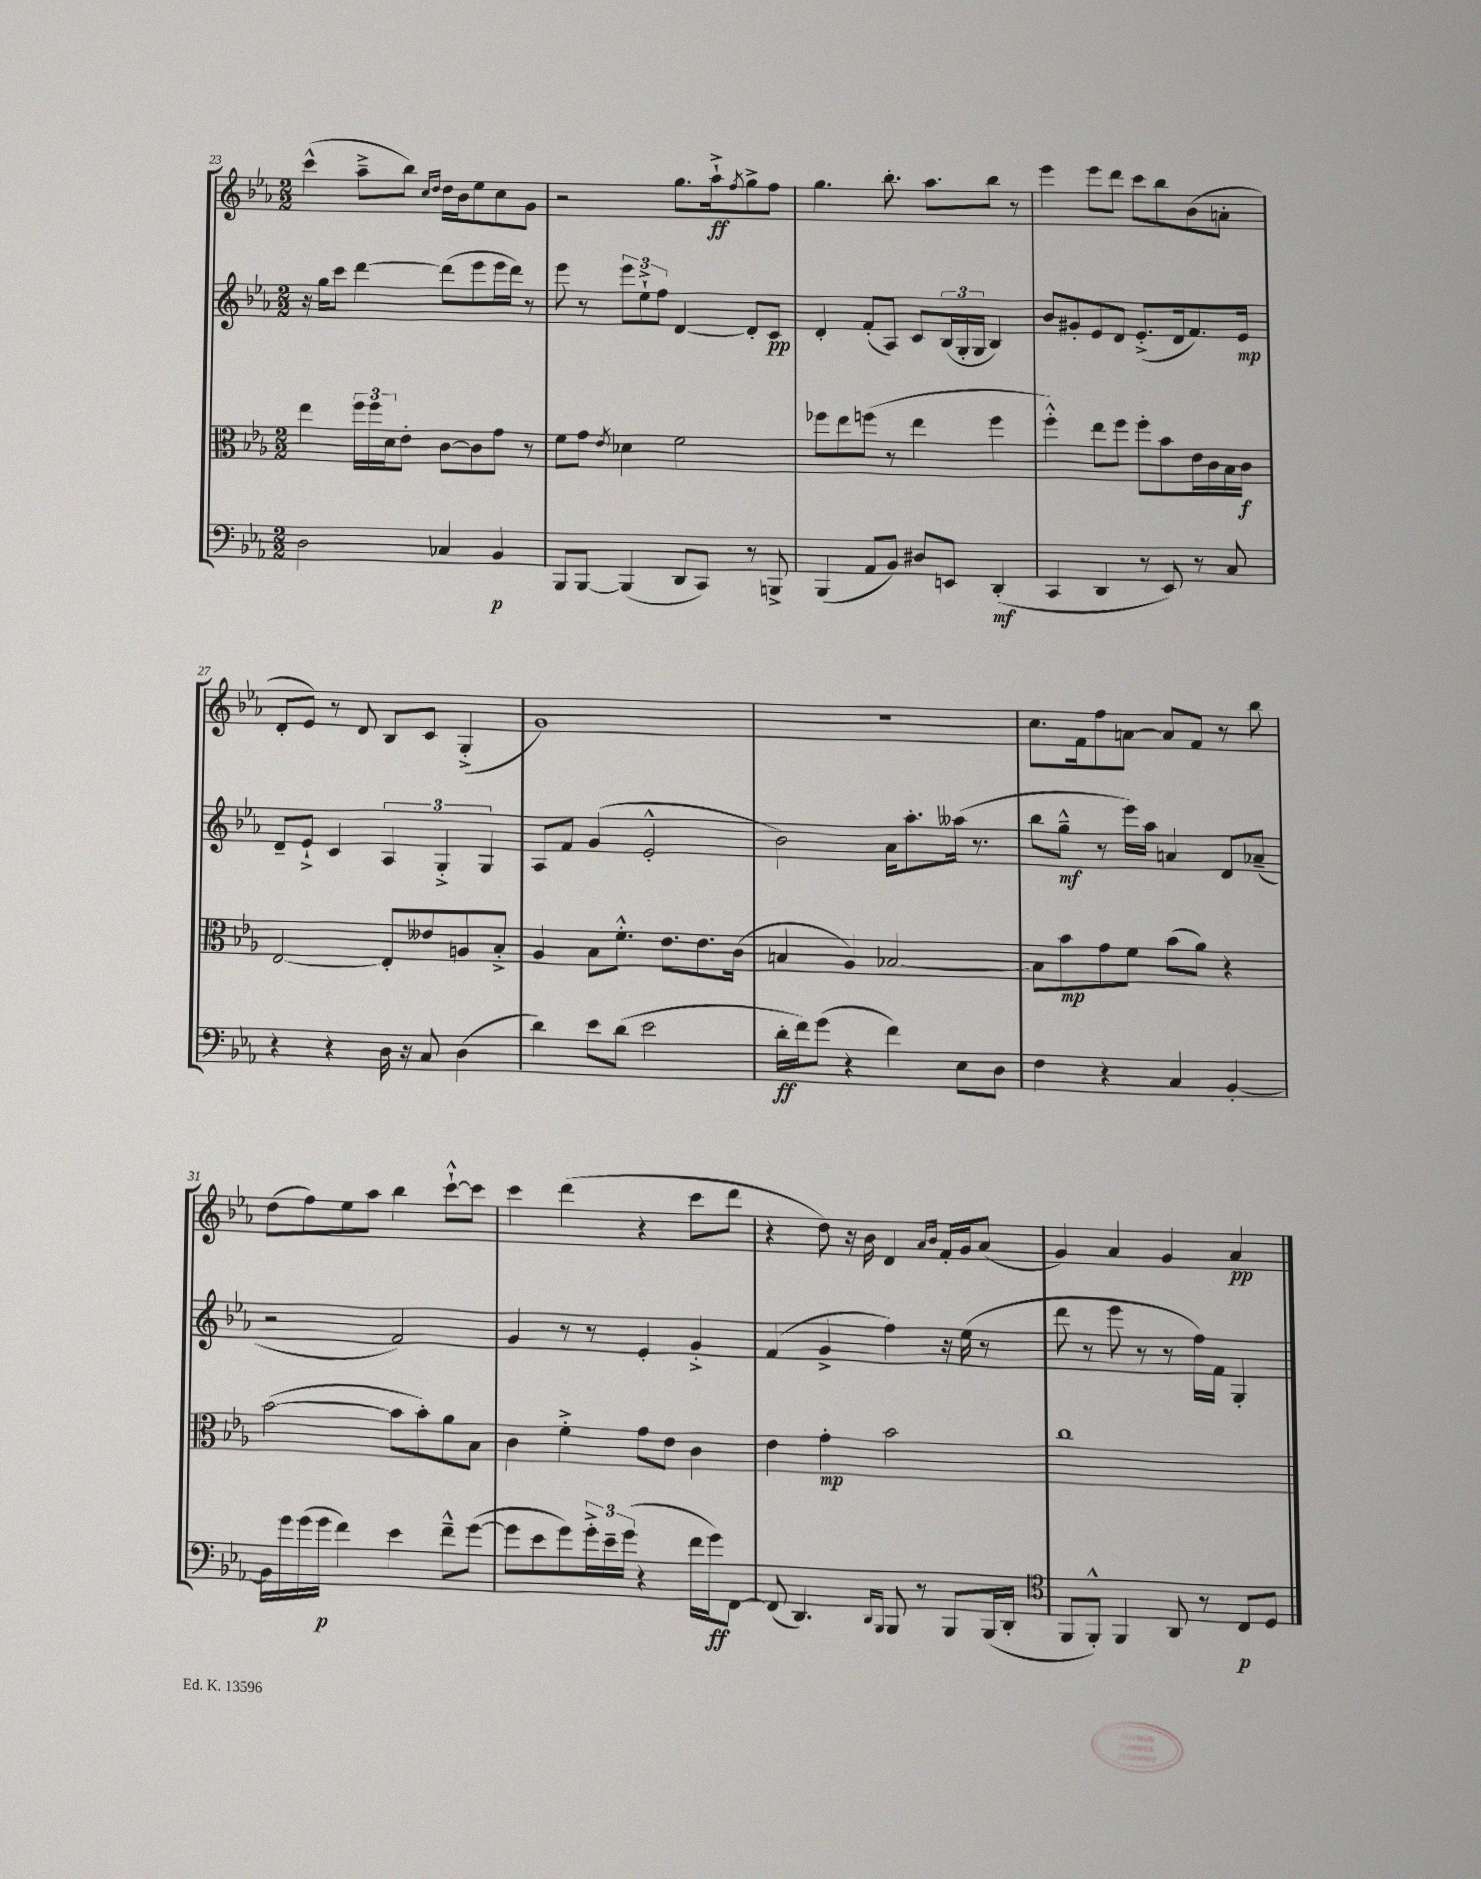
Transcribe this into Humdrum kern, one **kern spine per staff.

**kern	**kern	**kern	**kern
*staff4	*staff3	*staff2	*staff1
*clefF4	*clefC3	*clefG2	*clefG2
*k[b-e-a-]	*k[b-e-a-]	*k[b-e-a-]	*k[b-e-a-]
*M2/2	*M2/2	*M2/2	*M2/2
2D\	4ee-\	16r	(4ccc^^\
.	.	16gg\LK	.
.	.	8ccc\J	.
.	24ff\LL	[4ddd\	8aa-~^\L
.	24ff\	.	.
.	24d\J	.	.
.	8e-'\J	.	8bb-\J)
.	.	.	16qqcc/LL
.	.	.	16qqdd/JJ
4C-/	[8c\L	(8ddd\]L	16dd\LL
.	.	.	16b-\J
.	8c\]	8eee-\	8ee-\
4BB-/	8g\J	16eee-\L	8cc\
.	.	16ddd\JJ)	.
.	8r	8r	8g\J
=	=	=	=
8BBB-/L	8f\L	8eee-\	2r
[8BBB-/J	8g\J	8r	.
.	8qe-/	.	.
(4BBB-/]	4d-\	12eee-\L	.
.	.	12ee-`^\	.
.	.	12ff\J	.
8DD/L	2f\	[4d/	8.gg\L
8CC/J)	.	.	.
.	.	.	16aa-`^\k
.	.	.	8qff/
8r	.	8d'/]L	8gg^\
8BBB^/	.	8c/J	8ff\J
=	=	=	=
(4BBB-/	8ff-\L	4d'/	4.gg\
.	8ee-\	.	.
8AA-/L	(8ff\J	(8f'/L	.
8BB-/J)	8r	8A-/J)	8.bb-'\
8D#/L	4ee-\	8c/L	.
.	.	.	8.aa-\L
8EE/J	.	(24B-/L	.
.	.	24G'/	.
.	.	24G/JJ	.
(4DD'/	4ff\	4B-/)	8bb-\J
.	.	.	8r
=	=	=	=
4CC/	4ff'^^\)	8b-/L	4eee-\
.	.	8g#'/	.
4DD/	8ee-\L	8e-/	8eee-\L
.	8ff\J	8d/J	8ddd\J
8r	8ff'\L	(8.e-'^/L	8ccc\L
8EE-/)	8b-\	.	8bb-\
.	.	16d/k	.
8r	16e-\L	8.f/)	(8b-\
.	16c\	.	.
8C/	16B-\	.	8a'\J
.	16c\JJ	16e-/Jk	.
=	=	=	=
4r	[2E-/	8d~/L	8d'/L
.	.	8e-`^/J	8e-/J)
4r	.	4c/	8r
.	.	.	8d/
16D\	8E-'/]L	6A-/	8B-/L
16r	.	.	.
8C/	8e--/	.	8c/J
.	.	6G'^/	.
(4D\	8A/	.	(4G'^/
.	.	6G/	.
.	8B-'^/J	.	.
=	=	=	=
4d\)	4A-/	8A-/L	1g)
.	.	8f/J	.
8e-\L	8B-\L	(4g/	.
(8d\J	8.f'^^\J	.	.
2e-\	.	2e-'^^/	.
.	8.e-\L	.	.
.	8.e-\	.	.
.	(16c\Jk	.	.
=	=	=	=
16d'\LL	4B/	2b-\)	1r
16f\J)	.	.	.
(8g\J	.	.	.
4r	4A-/)	.	.
4f\)	[2B-/	16a-\LK	.
.	.	8.aa-'\	.
8E-\L	.	(16aa--\Jk	.
.	.	8.r	.
8D\J	.	.	.
=	=	=	=
4F\	8B-\]L	8bb-\L	8.cc\L
.	8b-\	8gg~^^\J	.
.	.	.	16f\k
4r	8g\	8r	8ff\
.	8f\J	16eee-\LL)	[8a\J
.	.	16aa-\JJ	.
4C/	(8b-\L	4a/	8a/]L
.	8a-\J)	.	8f/J
[4BB-'/	4r	8d/L	8r
.	.	(8a-~/J	8bb-\
=	=	=	=
16BB-\]LL	([2b-\	2r	(8dd\L
16g\	.	.	.
(16g\	.	.	8ff\)
16g\JJ	.	.	.
4f\)	.	.	8ee-\
.	.	.	8aa-\J
4e-\	8b-\]L	2f/)	4bb-\
.	8b-'\)	.	.
8f~^^\L	8a-\	.	[8ccc`^^\L
([8g\J	8B-\J	.	8ccc\]J
=	=	=	=
8g\]L	4c\	4g/	4ccc\
8e-\	.	.	.
8g\)	4f'^\	8r	(4ddd\
24g'^\L	.	8r	.
24e-~\	.	.	.
(24g\JJ	.	.	.
4r	8g\L	4e-'/	4r
.	8e-\J	.	.
16f\LL	4c\	4g'^/	8ccc\L
16g\J)	.	.	.
[8FF\J	.	.	8ddd\J
=	=	=	=
(8FF/]	4e-\	(4f/	4r
4.DD/)	.	.	.
.	4g'\	4g^/	8dd\)
.	.	.	16r
.	.	.	16b-\
16qqDD/LL	.	.	.
16qqBBB-/JJ	.	.	.
8BBB-/	2b-\	4ff\)	4d/
8r	.	.	.
.	.	.	16qqa-/LL
.	.	.	16qqb-/JJ
8BBB-/L	.	16r	16f'/LL
.	.	(16ee-\	16g/J
(16BBB-/L	.	8r	(8a-/J
16DD'/JJ	.	.	.
=	=	=	=
*clefC4	*	*	*
8FF/L	1cc	8ddd\	4g/)
8FF'^^/J)	.	8r	.
4FF/	.	8eee-\	4a-/
.	.	8r	.
8AA-/	.	8r	4g/
8r	.	16ff\LL)	.
.	.	16f\JJ	.
8C/L	.	4G'/	4a-/
8D/J	.	.	.
==	==	==	==
*-	*-	*-	*-
